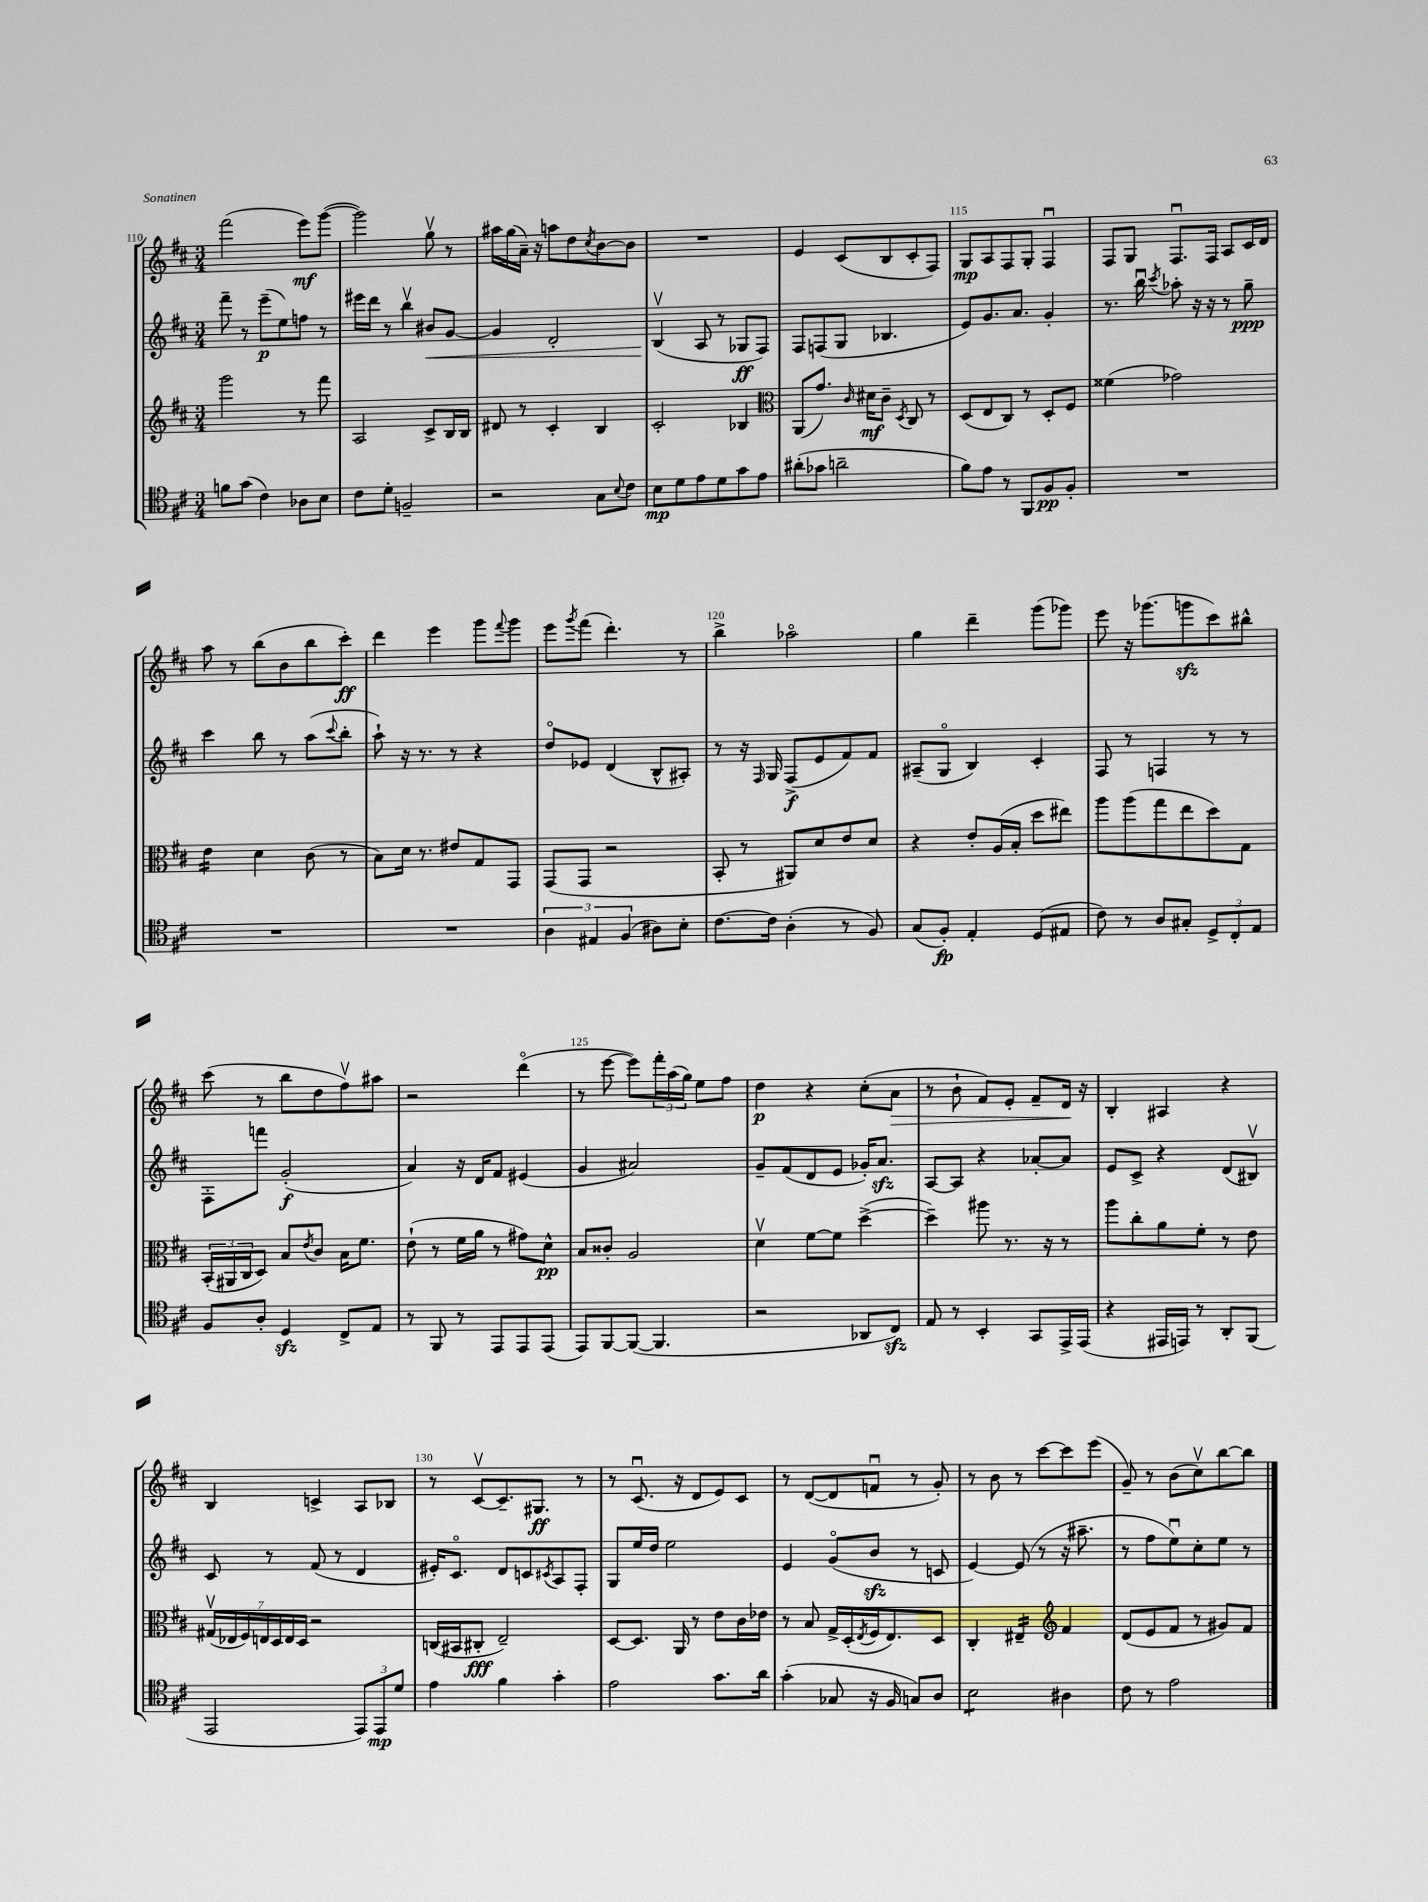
<<
\new StaffGroup <<
\new Staff = "s0" {
    \clef treble \key d \major \numericTimeSignature \time 3/4
    fis'''2( e'''8\mf) g'''8~( |
    g'''2) g''8\upbow r8 |
    ais''16 g''16( a'16--) r16 a''8 d''8 \acciaccatura { cis''8 } b'8~ b'8 |
    R2. |
    e'4 cis'8( b8 cis'8-. fis8) |
    g8\mp a8 fis8 g8-. fis4\downbow |
    fis8 g8 fis8.\downbow fis16 a8 cis'16 d'16 |
    a''8 r8 b''8( b'8 b''8 cis'''8-.\ff) |
    d'''4 e'''4 g'''8 \appoggiatura { fis'''8 } g'''8 |
    e'''8 \acciaccatura { g'''8 } fis'''8( d'''4.-.) r8 |
    b''4-> aes''2\flageolet |
    g''4 d'''4-- g'''8( ges'''8) |
    e'''8 r16 ges'''8.( g'''8\sfz cis'''8) bis''8-^ |
    cis'''8( r8 b''8 d''8 fis''8\upbow) ais''8 |
    r2 d'''4\flageolet( |
    r8 e'''8~ e'''8) \tuplet 3/2 { fis'''16-. a''16( g''16) } e''8 fis''8 |
    d''4\p r4 cis''8-.( a'8\> |
    r8 b'8-! fis'8) e'8-. fis'8-- d'16\! r16 |
    b4-. ais4 r4 |
    b4 c'4-> a8 bes8 |
    r8 cis'8~\upbow cis'8.-- gis8.\ff r8 |
    r8 cis'8.\downbow( r16 d'8 e'8) cis'8 |
    r8 d'8~( d'8 f'8\downbow r8 g'8-.) |
    r8 b'8 r8 cis'''8~ cis'''8 e'''8( |
    g'8--) r8 b'8( cis''8\upbow) b''8~ b''8 \bar "|." |
}
\new Staff = "s1" {
    \clef treble \key d \major \numericTimeSignature \time 3/4
    fis'''8-- r8 e'''8--\p( e''8) f''8 r8 |
    eis'''16 d'''16 r8 b''4\upbow bis'8\< g'8~ |
    g'4 d'2-. |
    b4\upbow\!( a8 r8 ges8\ff fis8) |
    fis8 f8( g8 bes4. |
    e'8) g'8. a'8. g'4-. |
    r8. b''16\downbow \acciaccatura { cis'''8 } aes''8-. r16 r16 r8 g''8--\ppp |
    cis'''4 b''8 r8 a''8( \appoggiatura { cis'''8 } b''8-. |
    a''8-!) r16 r8. r8 r4 |
    d''8\flageolet ees'8 d'4( b8-^ ais8-.) |
    r8 r16 \grace { fis16 } g16 fis8->\f( e'8 fis'8) fis'8 |
    ais8--( g8\flageolet b4) cis'4-. |
    fis8 r8 f4 r8 r8 |
    fis8-. f'''8 g'2-.\f( |
    a'4) r16 d'16 fis'8 eis'4( |
    g'4 ais'2) |
    g'8-- fis'8( d'8 e'8 ges'16-.) a'8.\sfz |
    a8~ a8 r4 aes'8~-. aes'8 |
    e'8 cis'8-> r4 d'8( bis8\upbow) |
    cis'8 r8 fis'8( r8 d'4 |
    eis'16-.) cis'8.\flageolet d'8 c'8 \acciaccatura { cis'8 } a8 fis8-. |
    g8 e''16 d''16 e''2 |
    e'4 g'8\flageolet( b'8\sfz r8 c'8 |
    e'4~) e'8( r8 r16 ais''8.-- |
    r8 fis''8 e''8\downbow) cis''8-. e''8 r8 \bar "|." |
}
\new Staff = "s2" {
    \clef treble \key d \major \numericTimeSignature \time 3/4
    g'''2 r8 fis'''8 |
    a2 cis'8-> b16 b16 |
    dis'8 r8 cis'4-. b4 |
    cis'2-. bes4 |
    \clef alto a,8( g'8.) \grace { cis'16 } dis'16\mf cis'8-- \acciaccatura { d8 } cis8 r8 |
    d8( e8 cis8) r8 d8-. fis8 |
    fisis'4( ges'2) |
    e'4:16 d'4 cis'8( r8 |
    b8) d'16 r8. eis'8 g8 g,8 |
    g,8( g,8 r2 |
    b,8-. r8 ais,8) d'8 e'8 d'8 |
    r4 e'8-. a16( b16-. d''8 eis''8) |
    a''8 a''8( g''8 e''8 d''8) g8 |
    \tuplet 3/2 { b,16-.( ais,16 cis16 } d8) b8 \acciaccatura { e'8 } cis'8 b16 fis'8. |
    e'8-!( r8 fis'16 a'16 r8 gis'8) d'8-^\pp |
    b8 cisis'8-. a2 |
    d'4\upbow fis'8~ fis'8 d''4~->( |
    d''4--) ais''8 r8. r16 r8 |
    a''8 cis''8-. a'8 fis'8-. r8 e'8 |
    \tuplet 7/4 { gis16\upbow( ees16 fis16) e16 d16 e16 d16 } r2 |
    c16( bis,16 cis8-.\fff e2--) |
    d8~ d8. a,16 r8 e'8 cis'16 ees'16 |
    r8 b8 g16-> d16-.( \acciaccatura { e8 } fis16 e8.) d8 |
    cis4-. eis4:16-- \clef treble fis'4 |
    d'8( e'8 fis'8 r8 gis'8) fis'8 \bar "|." |
}
\new Staff = "s3" {
    \clef tenor \key d \major \numericTimeSignature \time 3/4
    f'8 g'8( cis'4) aes8 b8 |
    cis'8 d'8-. f2-- |
    r2 g8 \appoggiatura { b8 } cis'8 |
    b8\mp d'8 e'8 d'8 g'8 e'8 |
    ais'8-.( ges'8 a'2-- |
    fis'8) e'8 r8 fis,8 fis8\pp fis8-. |
    R2. |
    R2. |
    R2. |
    \tuplet 3/2 { a4 eis4 fis4( } ais8) b8-. |
    cis'8.~ cis'16 a4-.( r8 fis8) |
    g8( fis8-.\fp) e4-. d8( eis8 |
    cis'8) r8 a8 gis8-. \tuplet 3/2 { d8-> cis8-. e8 } |
    fis8 a8-. d4\sfz cis8-> e8 |
    r8 fis,8 r8 e,8 e,8 e,8( |
    e,8) fis,8~ fis,8~( fis,4. |
    r2 aes,8 cis8\sfz) |
    e8 r8 b,4-. g,8 e,16-> e,16( |
    r4 eis,16 e,16) r8 a,8-. fis,8( |
    e,2 \tuplet 3/2 { e,8) e,8\mp d'8 } |
    e'4 fis'4 g'4-. |
    e'2 g'8. a'16 |
    g'4-.( ges8 r16 fis16 g8) a8 |
    b2:8 ais4 |
    cis'8 r8 e'2 \bar "|." |
}
>>
>>
\layout { \context { \Score currentBarNumber = #110 \override BarNumber.break-visibility = ##(#f #t #t) barNumberVisibility = #(every-nth-bar-number-visible 5) } }
